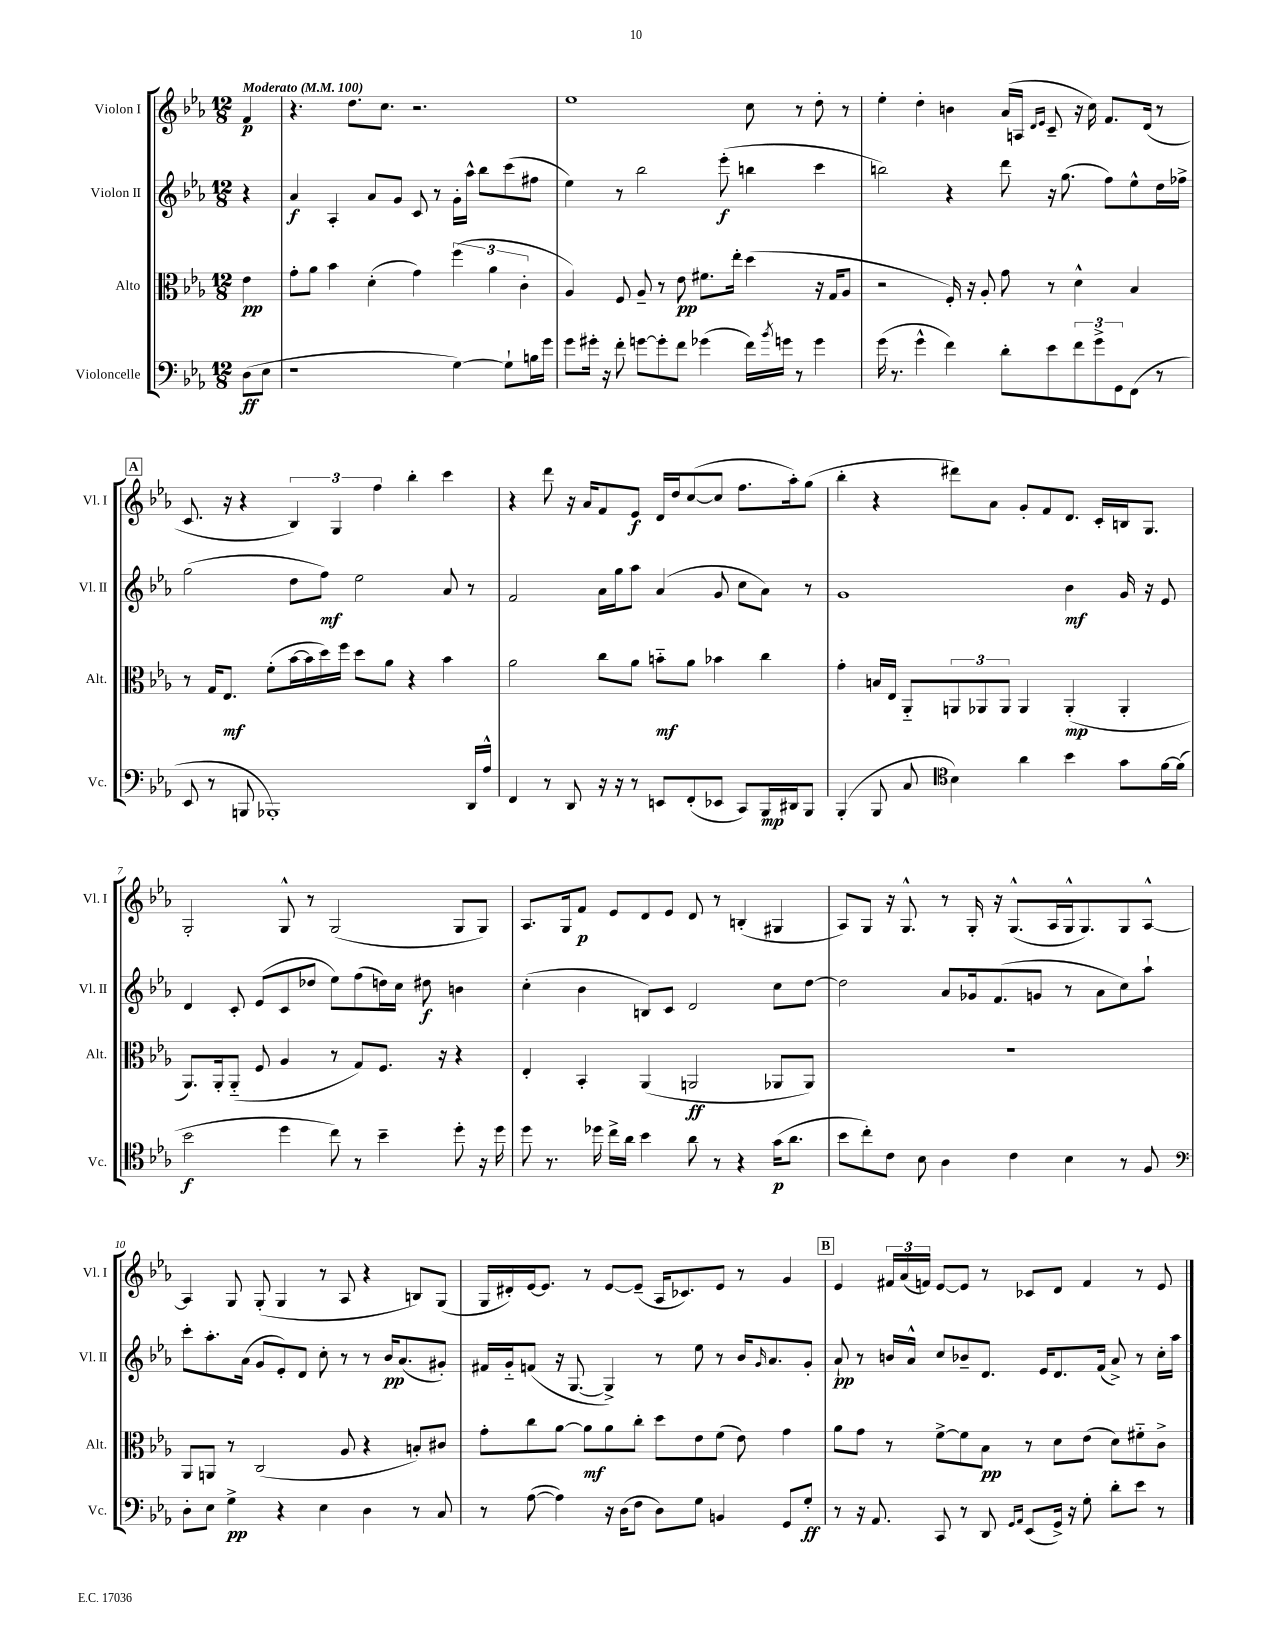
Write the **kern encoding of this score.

**kern	**dynam	**kern	**dynam	**kern	**dynam	**kern	**dynam
*part4	*part4	*part3	*part3	*part2	*part2	*part1	*part1
*staff4	*staff4	*staff3	*staff3	*staff2	*staff2	*staff1	*staff1
*I"Violoncelle	*	*I"Alto	*	*I"Violon II	*	*I"Violon I	*
*I'Vc.	*	*I'Alt.	*	*I'Vl. II	*	*I'Vl. I	*
*clefF4	*	*clefC3	*	*clefG2	*	*clefG2	*
*k[b-e-a-]	*	*k[b-e-a-]	*	*k[b-e-a-]	*	*k[b-e-a-]	*
*M12/8	*	*M12/8	*	*M12/8	*	*M12/8	*
*MM100	*	*MM100	*	*MM100	*	*MM100	*
=	=	=	=	=	=	=	=
!	!	!	!	!	!	!LO:TX:a:B:t=Moderato	!
(8D\L	ff	4e-\	pp	4r	.	4f/	p
8E-\J	.	.	.	.	.	.	.
=1	=1	=1	=1	=1	=1	=1	=1
1r	.	8g'\L	.	4a-/	f	4.r	.
.	.	8a-\J	.	.	.	.	.
.	.	4b-\	.	4A-'/	.	.	.
.	.	.	.	.	.	8.dd\L	.
.	.	(4d'\	.	8a-/L	.	.	.
.	.	.	.	.	.	8.cc\J	.
.	.	.	.	8g/J	.	.	.
.	.	4g\)	.	8c/	.	2.r	.
.	.	.	.	8r	.	.	.
[4G\)	.	(6ff\	.	16g'\LL	.	.	.
.	.	.	.	16aa-^^\JJ	.	.	.
.	.	.	.	8bb-\L	.	.	.
.	.	6a-\	.	.	.	.	.
8G`\L]	.	.	.	(8ccc\	.	.	.
.	.	6c'\	.	.	.	.	.
16Bn\L	.	.	.	8ff#X\J	.	.	.
16g\JJ	.	.	.	.	.	.	.
=2	=2	=2	=2	=2	=2	=2	=2
8g\L	.	4A-/)	.	4ee-\)	.	1ee-	.
16g#X'\Jk	.	.	.	.	.	.	.
16r	.	.	.	.	.	.	.
8f'\	.	8F/	.	8r	.	.	.
[8gn\L	.	8A-~/	.	2bb-\	.	.	.
8g'\]	.	8r	.	.	.	.	.
8f\J	.	8e-\	pp	.	.	.	.
(4g-X\	.	8.f#X\L	.	.	.	.	.
.	.	.	.	(8eee-'\	f	.	.
.	.	16ee-'\Jk	.	.	.	.	.
16f\LL)	.	(4dd\	.	4bbn\	.	8cc\	.
8qb-/	.	.	.	.	.	.	.
16gn\JJ	.	.	.	.	.	.	.
8r	.	.	.	.	.	8r	.
4g\	.	16r	.	4ccc\	.	8dd'\	.
.	.	16G/KL	.	.	.	.	.
.	.	8A-/J	.	.	.	8r	.
=3	=3	=3	=3	=3	=3	=3	=3
(16g\	.	2r	.	2bbn\)	.	4ee-'\	.
8.r	.	.	.	.	.	.	.
4g^^\	.	.	.	.	.	4dd'\	.
4f\)	.	16F'/)	.	4r	.	4bn\	.
.	.	16r	.	.	.	.	.
.	.	8A-'/	.	.	.	.	.
8d'\L	.	8g\	.	8ddd\	.	(16a-/LL	.
.	.	.	.	.	.	16An/JJ	.
.	.	.	.	.	.	16qqd/LL	.
.	.	.	.	.	.	16qqe-/JJ	.
8e-\	.	8r	.	16r	.	8c~/	.
.	.	.	.	(8.gg\	.	.	.
12f\	.	4d^^\	.	.	.	16r	.
.	.	.	.	.	.	16cc\)	.
12g^\	.	.	.	.	.	.	.
.	.	.	.	8ff\L)	.	8.f/L	.
12GG\	.	.	.	.	.	.	.
(8FF\J	.	4B-/	.	8ee-^^\	.	.	.
.	.	.	.	.	.	(16d/Jk	.
8r	.	.	.	16dd\L	.	8r	.
.	.	.	.	16ff-X^\JJ	.	.	.
!!LO:LB:g=z
!!LO:REH:place=s1:t=A
=4	=4	=4	=4	=4	=4	=4	=4
8EE-/	.	8r	.	(2gg\	.	8.c/	.
8r	.	16G/KL	.	.	.	.	.
.	.	8.E-/J	mf	.	.	16r	.
8BBBn/	.	.	.	.	.	4r	.
1BBB-X')	.	(8f'\L	.	.	.	.	.
.	.	[16b-\L	.	8dd\L	.	6B-/)	.
.	.	16b-\]	.	.	.	.	.
.	.	16dd\)	.	8ff\J)	mf	.	.
.	.	.	.	.	.	6G/	.
.	.	16ff\JJ	.	.	.	.	.
.	.	8dd\L	.	2ee-\	.	.	.
.	.	.	.	.	.	6ff\	.
.	.	8a-\J	.	.	.	.	.
.	.	4r	.	.	.	4bb-'\	.
.	.	4b-\	.	8a-/	.	4ccc\	.
16DD/LL	.	.	.	8r	.	.	.
16A-^^/JJ	.	.	.	.	.	.	.
=5	=5	=5	=5	=5	=5	=5	=5
4FF/	.	2a-\	.	2f/	.	4r	.
8r	.	.	.	.	.	8ddd\	.
8DD/	.	.	.	.	.	16r	.
.	.	.	.	.	.	16a-/KL	.
16r	.	8cc\L	.	16a-\LL	.	8f/	.
16r	.	.	.	16gg\J	.	.	.
8r	.	8a-\J	.	8aa-\J	.	8e-/J	f
8EEn/L	.	8bn\L	mf	(4a-/	.	16d/LL	.
.	.	.	.	.	.	16dd/J	.
(8FF'/	.	8a-\J	.	.	.	([8cc/	.
8EE-X/J	.	4b-X\	.	8g/	.	8cc/J]	.
8CC/L)	.	.	.	8cc\L	.	8.ff\L	.
16BBB-/L	mp	4cc\	.	8a-\J)	.	.	.
16DD#X/J	.	.	.	.	.	16aa-'\k)	.
8BBB-/J	.	.	.	8r	.	(8gg\J	.
=6	=6	=6	=6	=6	=6	=6	=6
(4BBB-'/	.	4g'\	.	1g	.	4bb-'\	.
8BBB-/	.	16Bn/LL	.	.	.	4r	.
.	.	16E-/JJ	.	.	.	.	.
8C/	.	8AA-/L	.	.	.	.	.
*clefC4	*	*	*	*	*	*	*
4B-\)	.	12AAn/	.	.	.	8ddd#X\L)	.
.	.	12AA-X/	.	.	.	.	.
.	.	.	.	.	.	8a-\J	.
.	.	12AA-/J	.	.	.	.	.
4a-\	.	4AA-/	.	.	.	8g'/L	.
.	.	.	.	.	.	8f/	.
4b-\	.	(4AA-'/	mp	4b-\	mf	8.d/J	.
.	.	.	.	.	.	16c'/LL	.
8g\L	.	4AA-'/	.	16g/	.	16Bn/J	.
.	.	.	.	16r	.	8.G/J	.
[16f\L	.	.	.	8e-/	.	.	.
(16f\JJ]	.	.	.	.	.	.	.
!!LO:LB:g=z
=7	=7	=7	=7	=7	=7	=7	=7
2b-\	f	8.AA-/L)	.	4d/	.	2G'/	.
.	.	16AA-'/k	.	.	.	.	.
.	.	(8AA-/J	.	8c'/	.	.	.
.	.	8F/	.	(8e-/L	.	.	.
4dd\	.	4A-/	.	8c/	.	8G^^/	.
.	.	.	.	8dd-X/J	.	8r	.
8cc\)	.	8r	.	8ee-\L)	.	(2G/	.
8r	.	8G/L)	.	(8ff\	.	.	.
4b-~\	.	8.F/J	.	16ddn\L)	.	.	.
.	.	.	.	16cc\JJ	.	.	.
.	.	.	.	8dd#X\	f	.	.
.	.	16r	.	.	.	.	.
8dd'\	.	4r	.	4bn\	.	8G/L	.
16r	.	.	.	.	.	8G/J)	.
16dd\	.	.	.	.	.	.	.
=8	=8	=8	=8	=8	=8	=8	=8
8dd\	.	4E-'/	.	(4cc'\	.	8.A-/L	.
8.r	.	.	.	.	.	.	.
.	.	.	.	.	.	16G/k	.
.	.	4BB-'/	.	4b-\	.	8f/J	p
16dd-X\	.	.	.	.	.	.	.
16cc^\LL	.	.	.	.	.	8e-/L	.
16a-\JJ	.	.	.	.	.	.	.
4b-\	.	(4AA-/	.	8Bn/L)	.	8d/	.
.	.	.	.	8c/J	.	8e-/J	.
8a-\	.	2AAn/	ff	2d/	.	8d/	.
8r	.	.	.	.	.	8r	.
4r	.	.	.	.	.	(4Bn'/	.
(16g\KL	p	8AA-X/L	.	8cc\L	.	4G#X/	.
8.a-\J	.	.	.	.	.	.	.
.	.	8AA-/J)	.	[8dd\J	.	.	.
=9	=9	=9	=9	=9	=9	=9	=9
8b-\L	.	1.r	.	2dd\]	.	8A-/L)	.
8cc'\)	.	.	.	.	.	8G/J	.
8c\J	.	.	.	.	.	16r	.
.	.	.	.	.	.	8.G^^/	.
8B-\	.	.	.	.	.	.	.
4A-\	.	.	.	8a-/L	.	8r	.
.	.	.	.	16g-X/k	.	16G'/	.
.	.	.	.	(8.f/	.	16r	.
4c\	.	.	.	.	.	(8.G^^/L	.
.	.	.	.	8gn/J	.	.	.
.	.	.	.	.	.	16A-/L	.
4B-\	.	.	.	8r	.	16G^^/J	.
.	.	.	.	.	.	8.G/)	.
.	.	.	.	8a-\L	.	.	.
8r	.	.	.	8cc\)	.	8G/	.
8F/	.	.	.	8aa-`\J	.	[8A-^^/J	.
!!LO:LB:g=z
=10	=10	=10	=10	=10	=10	=10	=10
*clefF4	*	*	*	*	*	*	*
8D'\L	.	8AA-/L	.	8ccc'\L	.	4A-/]	.
8E-\J	.	8AAn/J	.	8.aa-'\	.	.	.
4G^\	pp	8r	.	.	.	8G/	.
.	.	.	.	(16a-\Jk	.	.	.
.	.	(2C/	.	8g/L	.	(8G'/	.
4r	.	.	.	8e-'/)	.	4G/	.
.	.	.	.	8d/J	.	.	.
4E-\	.	.	.	8cc'\	.	8r	.
.	.	8A-/	.	8r	.	8A-/	.
4D\	.	4r	.	8r	.	4r	.
.	.	.	.	16b-/KL	pp	.	.
.	.	.	.	(8.a-/	.	.	.
8r	.	8Bn'/L)	.	.	.	8Bn/L)	.
8C/	.	8c#X/J	.	8g#X'/J)	.	(8G/J	.
=11	=11	=11	=11	=11	=11	=11	=11
8r	.	8g'\L	.	16f#X/LL	.	16G/LL	.
.	.	.	.	16g/J	.	16d#X'/)	.
([8A-\	.	8cc\	.	(8fn/J	.	[16e-/J	.
.	.	.	.	.	.	8.e-/J]	.
4A-\])	.	[8a-\J	.	16r	.	.	.
.	.	.	.	[8.G/	.	.	.
.	.	8a-\L]	mf	.	.	8r	.
16r	.	8a-\	.	4G^/])	.	[8e-/L	.
(16D\KL	.	.	.	.	.	.	.
8F\J	.	8cc'\J	.	.	.	(8e-~/J]	.
8D\L)	.	8dd\L	.	8r	.	16A-/KL	.
.	.	.	.	.	.	8.c-X/)	.
8G\J	.	8e-\	.	8ee-\	.	.	.
4BBn/	.	(8f\J	.	8r	.	8e-/J	.
.	.	8e-\)	.	16b-/KL	.	8r	.
.	.	.	.	16qqg/	.	.	.
.	.	.	.	8.a-/	.	.	.
8GG/L	.	4g\	.	.	.	4g/	.
8G'/J	ff	.	.	8g'/J	.	.	.
!!LO:REH:place=s1:t=B
=12	=12	=12	=12	=12	=12	=12	=12
8r	.	8a-\L	.	8a-`/	pp	4e-/	.
16r	.	8g\J	.	8r	.	.	.
8.AA-/	.	.	.	.	.	.	.
.	.	8r	.	16bn/LL	.	24f#X/LL	.
.	.	.	.	.	.	(24a-/	.
.	.	.	.	16a-^^/JJ	.	.	.
.	.	.	.	.	.	24fn/JJ)	.
8CC/	.	[8f^\L	.	8cc/L	.	[8e-/L	.
8r	.	8f\]	.	8b-X~/	.	8e-/J]	.
8DD/	.	8B-\J	pp	8.d/J	.	8r	.
16qqGG/LL	.	.	.	.	.	.	.
16qqAA-/JJ	.	.	.	.	.	.	.
(8EE-/L	.	8r	.	.	.	8c-X/L	.
.	.	.	.	16e-/KL	.	.	.
16GG^/Jk)	.	8d\L	.	8.d/	.	8d/J	.
16r	.	.	.	.	.	.	.
8G'\	.	(8e-\J	.	.	.	4f/	.
.	.	.	.	(16f/Jk	.	.	.
8d'\L	.	8d\L)	.	8a-^/)	.	.	.
8e-\J	.	8f#X\	.	8r	.	8r	.
8r	.	8c^\J	.	16cc'\LL	.	8e-/	.
.	.	.	.	16aa-\JJ	.	.	.
==	==	==	==	==	==	==	==
*-	*-	*-	*-	*-	*-	*-	*-
